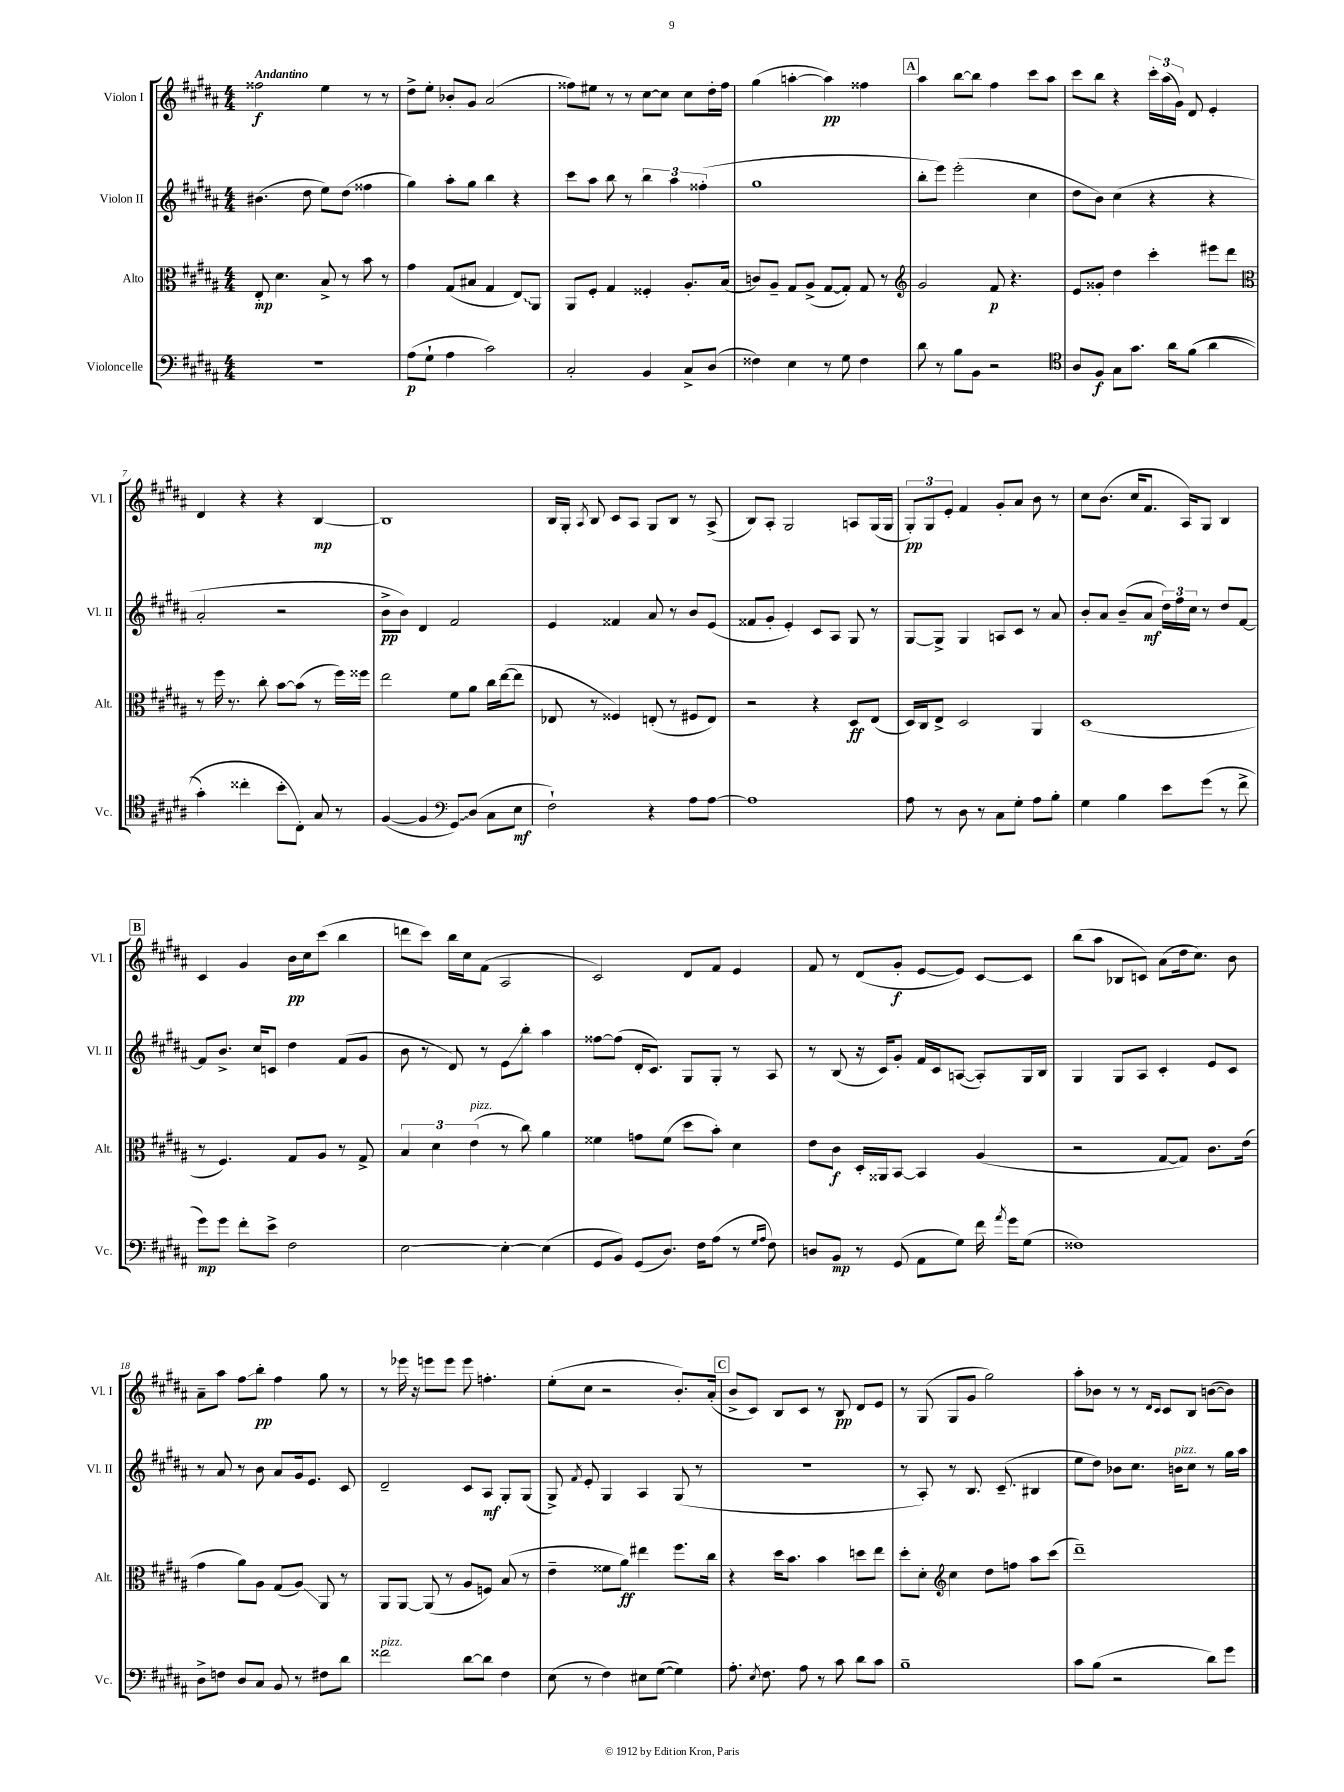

**kern	**kern	**kern	**kern
*staff4	*staff3	*staff2	*staff1
*clefF4	*clefC3	*clefG2	*clefG2
*k[f#c#g#d#a#]	*k[f#c#g#d#a#]	*k[f#c#g#d#a#]	*k[f#c#g#d#a#]
*M4/4	*M4/4	*M4/4	*M4/4
1r	8E'	(4.b#	2ff##
.	4.d#	.	.
.	.	8dd#	.
.	8B^	8ee)	4ee
.	8r	(8dd#	.
.	8b	4ff##	8r
.	8r	.	8r
=	=	=	=
(8A#	4g#	4gg#)	8dd#^
8G#`	.	.	8ee'
4A#	(8G#	8aa#'	8b-'
.	8B#	8gg#	8g#
2c#)	4G#	4bb	(2a#
.	8E)	4r	.
.	8AA#	.	.
=	=	=	=
2C#'	8AA#	8ccc#	8ff##)
.	8F#'	8aa#	8ee#
.	4G#	8bb	8r
.	.	8r	8r
4BB	4F##'	6bb	[8cc#
.	.	.	8cc#]
.	.	6aa#	.
8C#^	8.A#'	.	8cc#
.	.	(6ff##'	.
(8D#	.	.	16dd#'
.	(16B	.	16ff##
=	=	=	=
4F##)	8c)	1gg#	(4gg#
.	8A#~	.	.
4E	8G#	.	[4aa'
.	(8A#^	.	.
8r	[8G#	.	4aa])
8G#	8G#'])	.	.
4F##	8G#	.	4ff##
.	8r	.	.
=	=	=	=
*	*clefG2	*	*
8d#	2g#	8bb'	4aa#
8r	.	8eee)	.
8B	.	(2eee'	[8bb
8BB	.	.	8bb]
2r	8f#	.	4ff#
.	4.r	.	.
.	.	4cc#	8ccc#
.	.	.	8aa#
=	=	=	=
*clefC4	*	*	*
8A#	8e	8dd#	8ccc#
8F#	8g##'	8b)	8bb
8G#	4dd#	(4cc#	4r
8.g#	.	.	.
.	4ccc#'	4r	24ccc#'
.	.	.	(24aa#
16a#	.	.	.
.	.	.	24g#)
&((8f#	.	.	8d#
4a#	8eee#	4r	4e'
.	8ddd#	.	.
=	=	=	=
*	*clefC3	*	*
4g#')	8r	2a#'	4d#
.	16ff#	.	.
.	8.r	.	.
4cc##'	.	.	4r
.	8cc#'	.	.
8b'	[8b	2r	4r
8C#'&)	(8b]	.	.
8G#	8r	.	[4B
8r	16ff#)	.	.
.	16ff##	.	.
=	=	=	=
([4F#	2ee	8b^	1B]
.	.	8b)	.
4F#]	.	4d#	.
*clefF4	*	*	*
8GG#)	8f#	2f#	.
(8D#	8a#	.	.
8C#	16cc#	.	.
.	([16ee	.	.
8E	8ee]	.	.
=	=	=	=
2F#`)	8E-	4e	16B
.	.	.	16G#'
.	.	.	8qA#
.	8r	.	8B
.	4F##)	4f##	8c#
.	.	.	8A#
4r	(8E'	8a#	8G#
.	8r	8r	8B
8A#	8F#	8b	8r
[8A#	8E)	(8e	(8A#^
=	=	=	=
1A#]	2r	8f##	8B)
.	.	8g#'	8A#'
.	.	4e')	2G#
.	4r	8c#	.
.	.	8A#	.
.	8D#	8G#	8A
.	(8E	8r	(16G#
.	.	.	16G#
=	=	=	=
8A#	16D#)	[8G#	12G#')
.	16C#	.	.
.	.	.	12G#
8r	8E^	8G#^]	.
.	.	.	12e'
8D#	2D#	4G#	4f#
8r	.	.	.
8C#	.	8A	8g#'
8G#'	.	8c#	8a#
8A#	4AA#	8r	8b
8B'	.	8a#	8r
=	=	=	=
4G#	(1D#	8b'	8cc#
.	.	8a#	(8.b
4B	.	(8b~	.
.	.	.	16cc#
.	.	8a#	8.f#
8e	.	24dd#)	.
.	.	24ff#	.
.	.	.	16A#)
.	.	24cc#	.
(8g#	.	8r	8G#
8r	.	8dd#	4B
8f#^	.	[8f#	.
=	=	=	=
8g#)	8r	8f#]	4c#
8g#	4.F#)	8.b^	.
8f#'	.	.	4g#
.	.	16cc#	.
8e^	.	8c	.
2F#	8G#	4dd#	16b
.	.	.	16cc#
.	8A#	.	(8ccc#
.	8r	(8f#	4bb
.	8G#^	8g#	.
=	=	=	=
[2E	6B	8b	8ddd
.	.	8r	8ccc#)
.	6d#	.	.
.	.	8d#)	16bb
.	.	.	16cc#
.	(6e	.	.
.	.	8r	(8f#
4E'_	8r	8e	2A#
.	8cc#)	8bb'	.
(4E]	4a#	4aa#	.
=	=	=	=
8GG#	4f##	[8ff##	2c#)
8BB)	.	(8ff##]	.
(8GG#	8g	16d#'	.
.	.	8.c#)	.
8.D#)	(8f##	.	.
.	8dd#	8G#	8d#
16F#	.	.	.
(8A#	8b')	8G#'	8f#
8r	4d#	8r	4e
16qqG#	.	.	.
16qqA#	.	.	.
8F#)	.	8A#	.
=	=	=	=
8D	8e	8r	8f#
8BB	8c#	(8B	8r
8r	16D#'	16r	(8d#
.	16AA##	16c#)	.
(8GG#	[8BB	8g#'	8g#'
8AA#	4BB]	16f#	[8e
.	.	16c#	.
8G#)	.	([8A	8e])
16f#	(4A#	8A'])	[8c#
8qa#	.	.	.
16g#	.	.	.
(8G#	.	16G#	8c#]
.	.	16B	.
=	=	=	=
1F##)	2r	4G#	(8bb
.	.	.	8aa#
.	.	8G#	8B-
.	.	8A#	8c)
.	[8G#	4c#'	(8a#
.	8G#])	.	16dd#
.	.	.	8.cc#)
.	8.c#	8e	.
.	.	8c#	8b
.	(16e	.	.
=	=	=	=
8D#^	4g#	8r	8a#~
8F	.	8a#	8aa#
8D#	8a#)	8r	8ff#
8C#	8A#	8b	8bb'
8BB	(8G#	8a#	4ff#
8r	8A#)	16g#	.
.	.	8.e	.
8F#	8AA#	.	8gg#
8d#	8r	8c#	8r
=	=	=	=
2f##	8AA#	2d#~	8r
.	[8AA#	.	16eee-
.	.	.	16r
.	(8AA#]	.	8eee
.	8r	.	8eee
[8d#	8A#	8c#	8eee
8d#]	8F)	8A#	4.ff'
4F#	(8B	8G#'	.
.	8r	(8G#	.
=	=	=	=
(8E	4e~	8G#^)	(8ee'
.	.	8qf#	.
8r	.	8e'	8cc#
4F#)	8f##	4G#	2r
.	8a#)	.	.
8E#	4ee#	4A#	.
([8G#	.	.	.
4G#])	8.ff#	(8G#	8.b')
.	.	8r	.
.	16cc#	.	(16a#'
=	=	=	=
8.A#'	4r	1r	8b^
.	.	.	8c#)
8qE	.	.	.
8.F#	.	.	.
.	16dd#	.	8B
.	8.b	.	.
8A#	.	.	8c#
8r	4b	.	8r
8c#	.	.	8B
8d#	8dd	.	8d#
8c#	8ee	.	8e
=	=	=	=
1B~	8dd#'	8r	8r
.	8d#'	8A#')	(8G#
*	*clefG2	*	*
.	4cc#	8r	8G#
.	.	8.B	8g#
.	8dd#	.	2gg#)
.	.	(8.c#~	.
.	8ff	.	.
.	8aa#	4B#	.
.	(8ccc#	.	.
=	=	=	=
8c#	1ddd#~)	8ee	8aa#'
(8B	.	8dd#)	8b-
2r	.	8b-	8r
.	.	8.cc#	8r
.	.	.	16qqd#
.	.	.	16qqc#
.	.	.	8c#
.	.	16b	.
.	.	8cc#	8B
8d#)	.	8r	([8b
8g#	.	16gg#	8b])
.	.	16aa#	.
==	==	==	==
*-	*-	*-	*-
